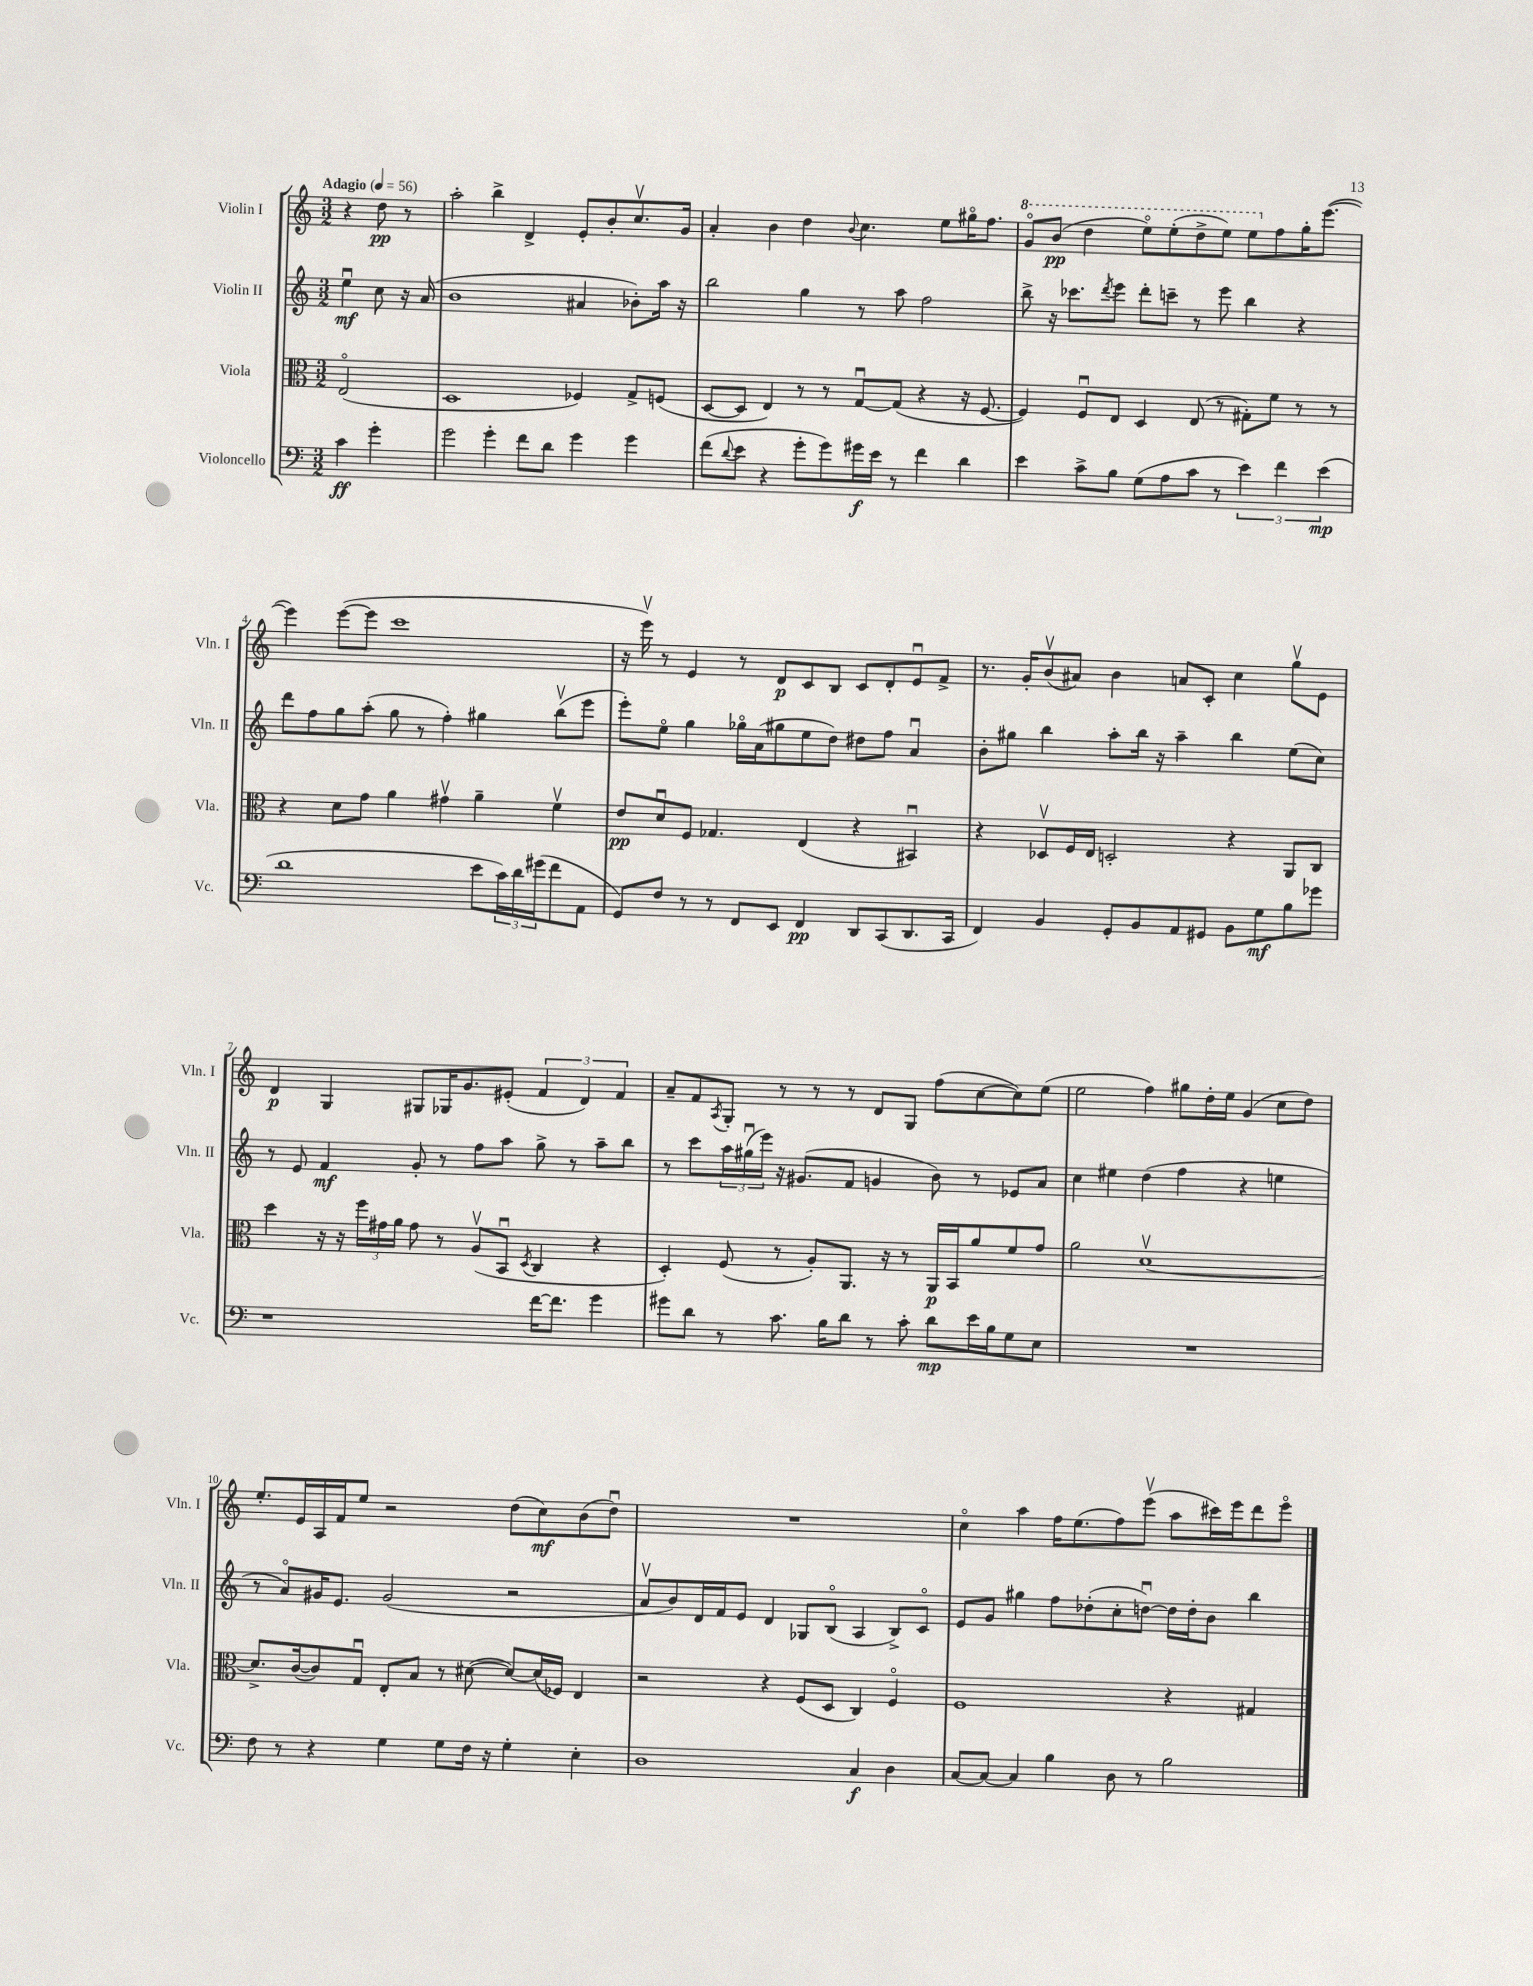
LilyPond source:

<<
\new StaffGroup <<
\new Staff = "s0" \with { instrumentName = "Violin I" shortInstrumentName = "Vln. I" } {
    \clef treble \key c \major \numericTimeSignature \time 3/2 \partial 2 \tempo "Adagio" 4 = 56
    r4 d''8\pp r8 |
    a''2-. b''4-> d'4-> e'8-. b'8-. c''8.\upbow g'16 |
    a'4-. b'4 d''4 \appoggiatura { b'8 } c''4. e''8 gis''16\flageolet f''8. |
    \ottava #1 g''8\flageolet b''8\pp( d'''4 e'''8\flageolet) e'''8-.( d'''8-> e'''8) e'''8 \ottava #0 f''8 g''16-. e'''8.~( |
    e'''4) e'''8~( e'''8 c'''1 |
    r16 e'''16\upbow) r8 e'4 r8 d'8\p c'8 b8 c'8 d'8-. e'8\downbow f'8-> |
    r8. g'16-. b'8\upbow( ais'8) b'4 a'8 c'8-. c''4 g''8\upbow e'8 |
    d'4\p g4 gis8 ges16 g'8. eis'8-.( \tuplet 3/2 { f'4 d'4) f'4 } |
    a'8-- f'8 \acciaccatura { a8 } g8-. r8 r8 r8 d'8 g8 f''8( c''8~ c''8) e''8( |
    e''2 f''4) gis''8 d''16-. e''16 g'4( c''8 d''8) |
    e''8.-. e'16 a16 f'16 e''8 r2 d''8( c''8\mf) b'8( d''8\downbow) |
    R1. |
    c''4\flageolet a''4 f''16 e''8.( f''8) e'''8\upbow( a''8 cis'''16) e'''16 d'''8 e'''8\flageolet \bar "|." |
}
\new Staff = "s1" \with { instrumentName = "Violin II" shortInstrumentName = "Vln. II" } {
    \clef treble \key c \major \numericTimeSignature \time 3/2 \partial 2
    e''4\downbow\mf c''8 r16 a'16( |
    b'1 ais'4 bes'8-.) a''16 r16 |
    b''2 g''4 r8 a''8 f''2 |
    b''8-> r16 ces'''8. \acciaccatura { d'''8 } e'''8 d'''8-. c'''8-- r8 e'''8 b''4 r4 |
    d'''8 f''8 g''8 a''8-.( g''8 r8 f''4-.) gis''4 b''8\upbow( e'''8 |
    e'''8-.) e''8\flageolet g''4 ges''16\flageolet a'16( gis''8 e''8 d''8) dis''8 f''8 a'4\downbow |
    b'8-. gis''8 b''4 a''8-. b''16 r16 a''4-- b''4 e''8( c''8) |
    r8 e'8 f'4\mf g'8-. r8 f''8 a''8 g''8-> r8 a''8-- b''8 |
    r8 c'''8 \tuplet 3/2 { a''16 gis''16\downbow( e'''16) } r16 gis'8.( f'8 g'4 b'8) r8 ees'8 a'8 |
    c''4 eis''4 d''4( f''4 r4 e''4 |
    r8 a'8\flageolet) gis'16 e'8. gis'2( r2 |
    a'8\upbow b'8) d'16 f'16 e'8 d'4 ges8 b8\flageolet( a4 b8->) c'8\flageolet |
    e'8 g'8 gis''4 f''8 des''8-.( c''8-. d''8~\downbow) d''16 d''16-. b'8 b''4 \bar "|." |
}
\new Staff = "s2" \with { instrumentName = "Viola" shortInstrumentName = "Vla." } {
    \clef alto \key c \major \numericTimeSignature \time 3/2 \partial 2
    e2\flageolet( |
    d1 fes4) g8-> f8( |
    d8~ d8 e4) r8 r8 g8~\downbow g8( r4 r16 f8.~ |
    f4) f8\downbow e8 d4 e8( r8 gis8-.) f'8 r8 r8 |
    r4 d'8 g'8 a'4 gis'4\upbow a'4-- f'4\upbow |
    e'8\pp d'8\downbow f8 ges4. e4( r4 bis,4\downbow) |
    r4 des8\upbow f16 e16 d2-. r4 a,8 c8 |
    d''4 r16 r16 \tuplet 3/2 { f''16 gis'16 a'16 } gis'8 r8 a8\upbow( b,8\downbow \acciaccatura { d8 } c4 r4 |
    d4-.) f8( r8 a8-.) a,8. r16 r8 a,16\p b,16 a'8 f'8 g'8 |
    a'2 d'1~\upbow |
    d'8.-> c'16~( c'8) g8\downbow e8-. b8 r8 dis'8~( dis'8~) dis'16( fes16) e4 |
    r2 r4 f8( d8 c4) f4\flageolet |
    f1 r4 gis4 \bar "|." |
}
\new Staff = "s3" \with { instrumentName = "Violoncello" shortInstrumentName = "Vc." } {
    \clef bass \key c \major \numericTimeSignature \time 3/2 \partial 2
    c'4\ff g'4-. |
    g'2 g'4-. f'8 d'8 g'4 g'4 |
    f'8( \appoggiatura { d'8 } e'8 r4 g'8-. g'8) gis'16\f e'16 r8 f'4 d'4 |
    e'4 c'8-> b8 g8( a8 c'8 r8 \tuplet 3/2 { e'4) f'4 e'4\mp( } |
    d'1 e'8 \tuplet 3/2 { c'16) d'16 gis'16( } f'8 a,8 |
    g,8) f8 r8 r8 f,8 e,8 f,4\pp d,8 c,8( d,8. c,16 |
    f,4) b,4 g,8-. b,8 a,8 gis,8 b,8 g8\mf b8 ges'8 |
    r1 f'16~ f'8. g'4 |
    gis'8 d'8 r8 c'8. b16 d'8 r8 c'8-. d'8\mp e'16 b16 g8 e8 |
    R1. |
    f8 r8 r4 g4 g8 f16 r16 g4-. e4-. |
    d1 c4\f d4 |
    c8~ c8~ c4 b4 d8 r8 b2 \bar "|." |
}
>>
>>
